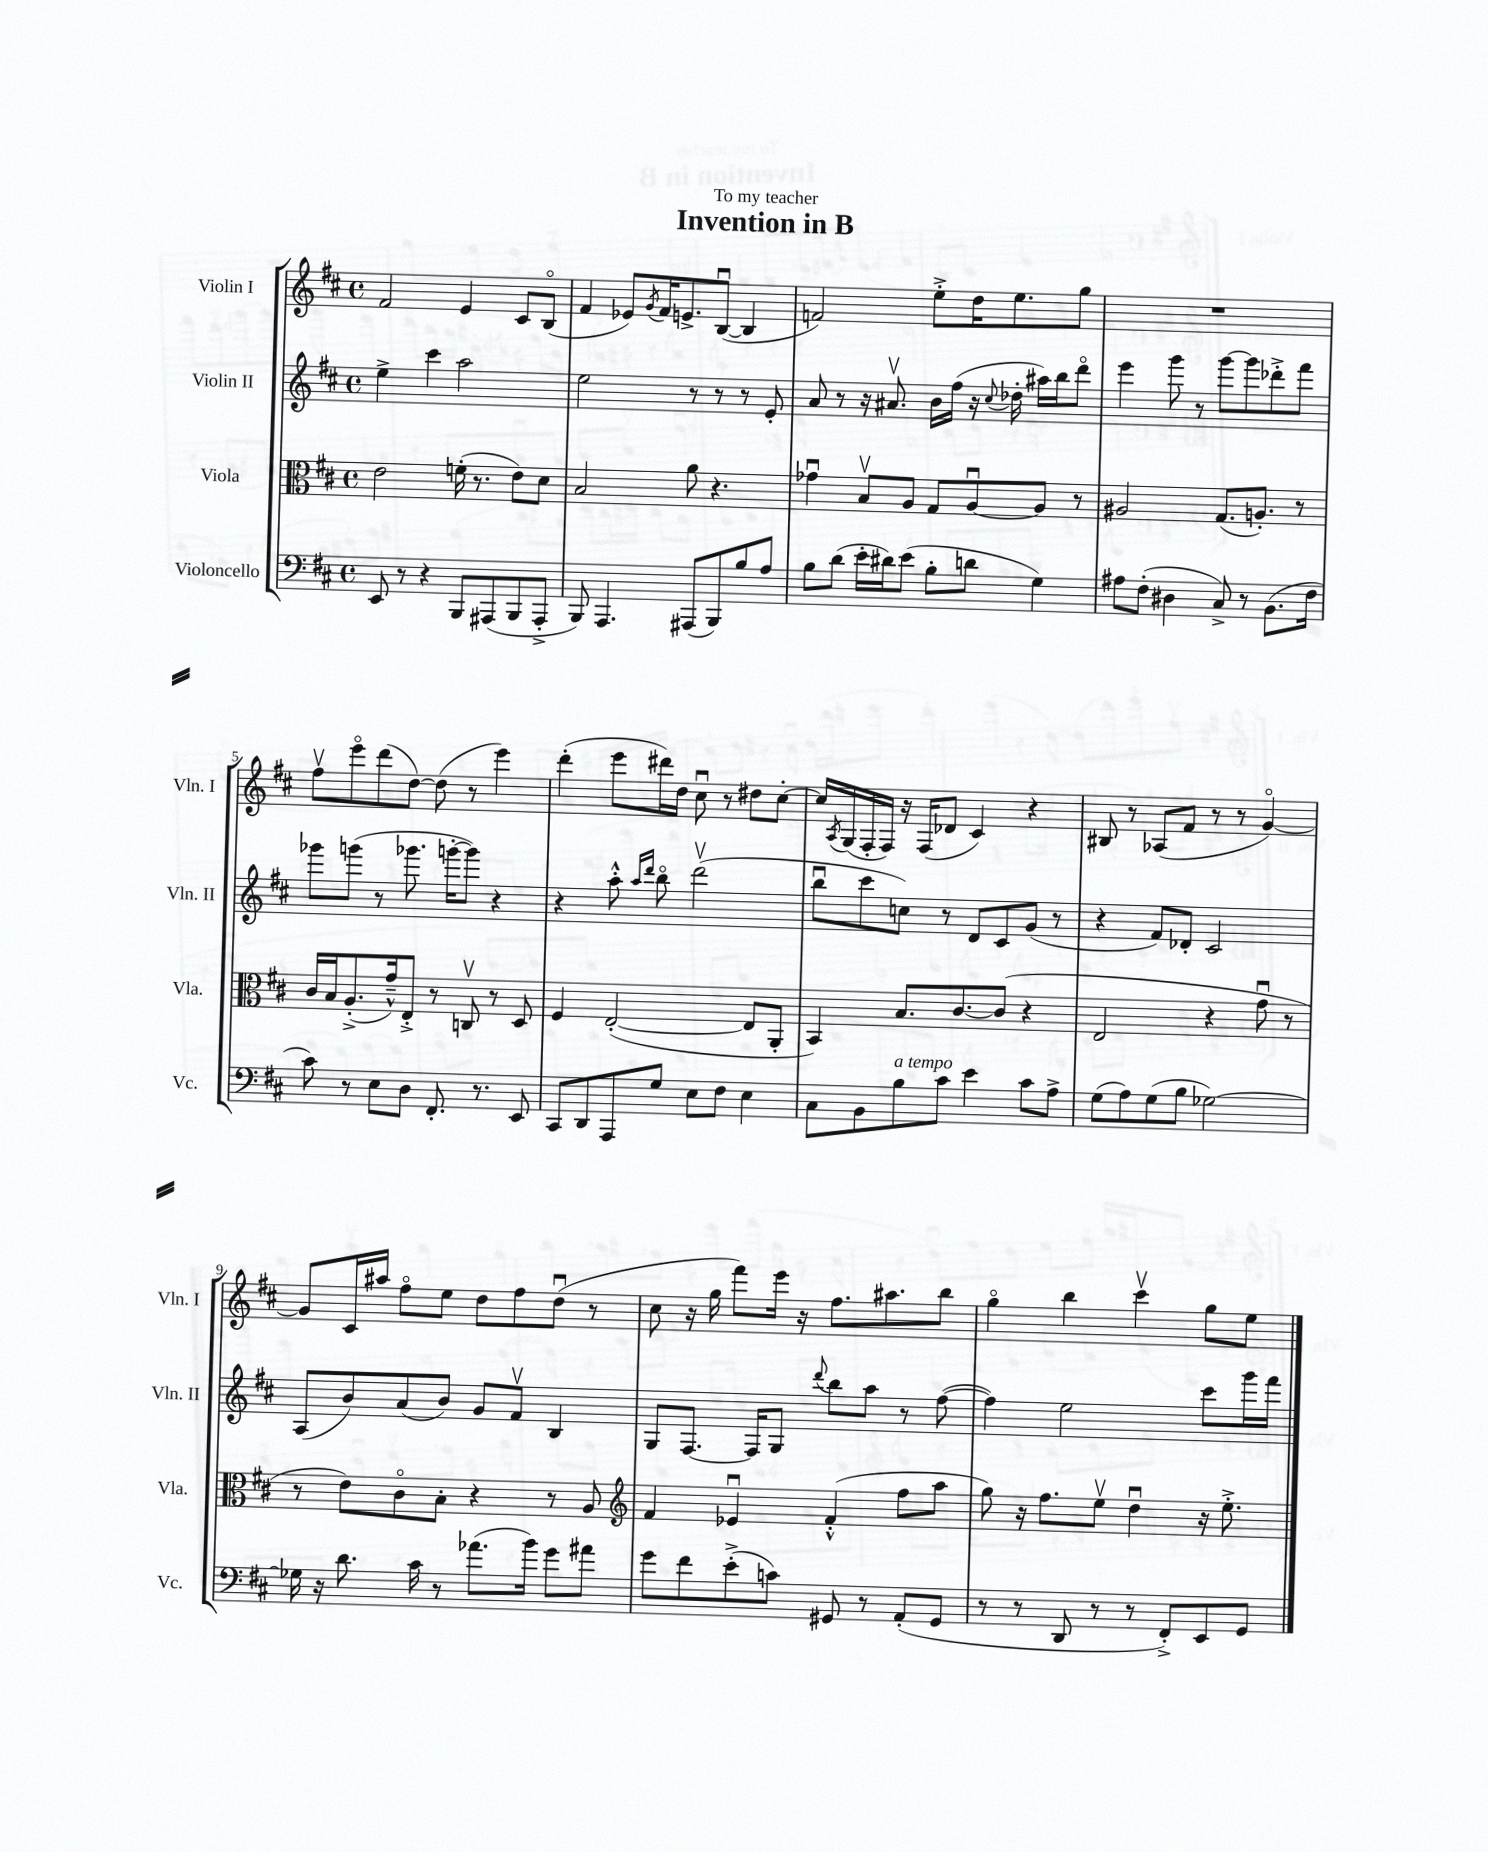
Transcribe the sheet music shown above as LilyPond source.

\header { title = "Invention in B" dedication = "To my teacher" }
<<
\new StaffGroup <<
\new Staff = "s0" \with { instrumentName = "Violin I" shortInstrumentName = "Vln. I" } {
    \clef treble \key d \major \defaultTimeSignature \time 4/4
    fis'2 e'4 cis'8 b8\flageolet( |
    fis'4 ees'8) \acciaccatura { g'8 } fis'16 e'8.-> b8~\downbow( b4 |
    f'2) e''8-.-> d''16 e''8. g''8 |
    R1 |
    fis''8\upbow e'''8\flageolet d'''8( d''8~) d''8( r8 e'''4) |
    d'''4-.( e'''8 dis'''16) d''16 cis''8\downbow r8 dis''8 cis''8~-. |
    cis''16 \acciaccatura { a8 } g16( fis16-. fis16) r16 fis16( des'8 cis'4) r4 |
    bis8 r8 aes8( fis'8 r8 r8 g'4~\flageolet) |
    g'8 cis'16 ais''16 fis''8\flageolet e''8 d''8 fis''8 d''8\downbow( r8 |
    cis''8 r16 g''16 fis'''8) e'''16 r16 fis''8. ais''8. b''8 |
    g''4\flageolet b''4 cis'''4\upbow g''8 e''8 \bar "|." |
}
\new Staff = "s1" \with { instrumentName = "Violin II" shortInstrumentName = "Vln. II" } {
    \clef treble \key d \major \defaultTimeSignature \time 4/4
    e''4-> cis'''4 a''2 |
    e''2 r8 r8 r8 e'8-. |
    a'8 r8 r16 ais'8.\upbow b'16 fis''16( r16 \appoggiatura { cis''8 } des''16-. ais''16) b''16 d'''8\flageolet |
    e'''4 g'''8 r8 g'''8~ g'''8 des'''8-.-> fis'''8 |
    ges'''8 g'''8( r8 ges'''8. g'''16~-. g'''8) r4 |
    r4 a''8-.-^ \grace { a''16 d'''16 } b''8\flageolet d'''2\upbow( |
    b''8\downbow cis'''8 c''8) r8 d'8 cis'8 g'8( r8 |
    r4 fis'8) des'8-. cis'2 |
    a8( b'8) a'8( b'8) g'8 fis'8\upbow b4 |
    g8 fis8.~ fis16 g8 \appoggiatura { d'''8 } b''8 a''8 r8 fis''8~( |
    fis''4) e''2 cis'''8 g'''16 fis'''16 \bar "|." |
}
\new Staff = "s2" \with { instrumentName = "Viola" shortInstrumentName = "Vla." } {
    \clef alto \key d \major \defaultTimeSignature \time 4/4
    e'2 f'16-.( r8. e'8) d'8 |
    b2 a'8 r4. |
    ges'4\downbow b8\upbow a8 g8 a8~\downbow a8 r8 |
    ais2 g8.( a8.-.) r8 |
    cis'16 b16 a8.-.->( g'16---^) e8-.-> r8 c8\upbow r8 d8 |
    fis4 e2~-.( e8 a,8-. |
    b,4) b8. cis'8.~ cis'8( r4 |
    e2 r4 g'8\downbow r8 |
    r8 e'8) cis'8\flageolet b8-. r4 r8 a8 |
    \clef treble fis'4 ees'4\downbow fis'4-.-^( fis''8 a''8 |
    g''8) r16 fis''8. e''8\upbow d''4\downbow r16 e''8.-.-> \bar "|." |
}
\new Staff = "s3" \with { instrumentName = "Violoncello" shortInstrumentName = "Vc." } {
    \clef bass \key d \major \defaultTimeSignature \time 4/4
    e,8 r8 r4 b,,8 ais,,8( b,,8 ais,,8-.-> |
    b,,8) a,,4. ais,,8( b,,8) b8 a8 |
    b8 d'8( e'16-. dis'16) e'8( b8-. d'8 g4) |
    ais8 fis8-.( dis4 cis8->) r8 b,8.( fis16 |
    cis'8) r8 e8 d8 fis,8.-. r8. e,8 |
    cis,8 d,8 a,,8 g8 e8 fis8 e4 |
    cis8 b,8 b8^\markup { \italic "a tempo" } cis'8 e'4 cis'8 a8-> |
    g8( a8) g8( b8 ges2~) |
    ges16 r16 d'8. cis'16 r8 aes'8.( b'16) g'8 ais'8 |
    g'8 fis'8 e'8-.->( c'8) gis,8 r8 a,8-.( gis,8 |
    r8 r8 d,8 r8 r8 fis,8-.->) e,8 g,8 \bar "|." |
}
>>
>>
